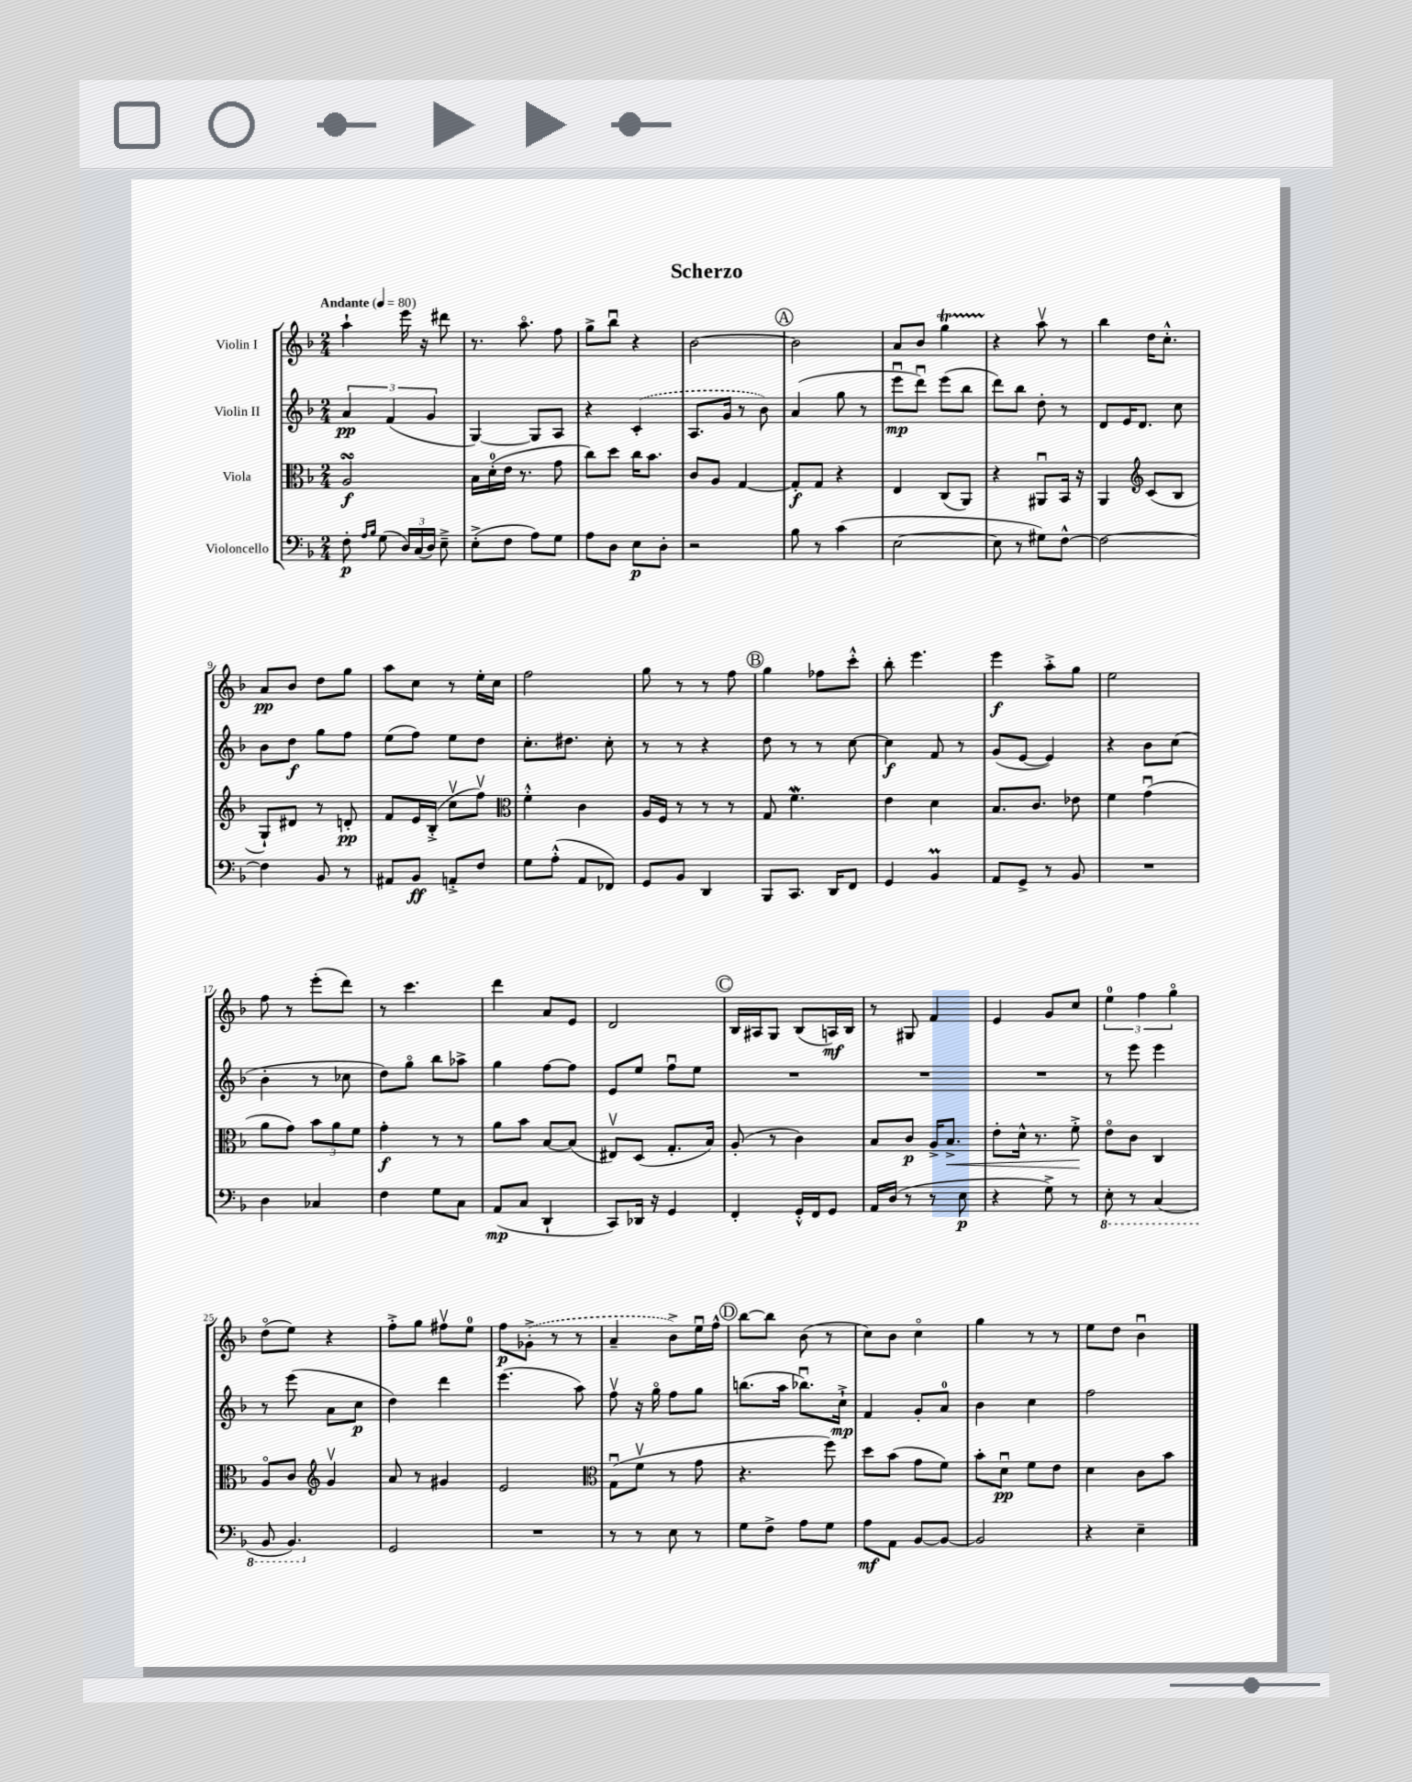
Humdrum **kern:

**kern	**kern	**kern	**kern
*staff4	*staff3	*staff2	*staff1
*clefF4	*clefC3	*clefG2	*clefG2
*k[b-]	*k[b-]	*k[b-]	*k[b-]
*M2/4	*M2/4	*M2/4	*M2/4
*MM80	*MM80	*MM80	*MM80
8F'\	2A/	6a/	4aa`\
16qqA/LL	.	.	.
16qqB-/JJ	.	.	.
(8G\	.	.	.
.	.	(6f/	.
24D/LL)	.	.	16eee\
(24C/	.	.	.
.	.	.	16r
24D/JJ)	.	6g/	.
8E~^\	.	.	8ddd#\
=	=	=	=
(8E'^\L	16B-\LL	[4G/)	8.r
.	(16d'\	.	.
8F\J	16e\JJ	.	.
.	8.r	.	8.aao\
8A\L)	.	8G/]L	.
8G\J	8g\	8A/J	8ff\
=	=	=	=
8A\L	8cc\L)	4r	8gg^\L
8D\J	8dd\J	.	8bb-u\J
8E\L	16cc\LK	(4c'/	4r
.	8.b-\J	.	.
8D'\J	.	.	.
=	=	=	=
2r	8c/L	8.A/L	[2b-\
.	8A/J	.	.
.	.	16g/Jk	.
.	[4G/	8r	.
.	.	8b-\)	.
=	=	=	=
8B-\	8G'/]L	(4a/	2b-\]
8r	8G/J	.	.
(4c\	4r	8gg\	.
.	.	8r	.
=	=	=	=
[2E\	4E/	8eeeu\L	8a/L
.	.	8dddu\J)	8b-/J
.	(8C/L	(8eee\L	4gg\
.	8AA/J)	8bb-\J	.
=	=	=	=
8E\]	4r	8ddd\L)	4r
8r	.	8bb-\J	.
8G#\L)	8AA#u/L	8dd'\	8aav\
[8F^^\J	16BB-/Jk	8r	8r
.	16r	.	.
=	=	=	=
2F\_	4AA/	8d/L	4bb-\
.	.	16e/K	.
.	.	8.d/J	.
*	*clefG2	*	*
.	(8c/L	.	16dd\LK
.	.	.	8.cc'^^\J
.	8B-/J	8cc\	.
=	=	=	=
4F\]	8G`/L)	8b-\L	8a/L
.	8d#/J	8dd\J	8b-/J
8BB-/	8r	8gg\L	8dd\L
8r	8d'/	8ff\J	8gg\J
=	=	=	=
8AA#/L	8f/L	(8ee\L	8aa\L
8BB-/J	16e/L	8ff\J)	8cc\J
.	(16B-'^/JJ	.	.
8AA'^/L	8ccv\L	8ee\L	8r
8F/J	8ffv\J)	8dd\J	16ee'\LL
.	.	.	16cc\JJ
=	=	=	=
*	*clefC3	*	*
8G\L	4f'^^\	8.cc'\L	2ff\
(8A'^^\J	.	.	.
.	.	8.dd#\J	.
8AA/L	4c\	.	.
8FF-/J)	.	8cc'\	.
=	=	=	=
8GG/L	16A/LL	8r	8gg\
.	16F/JJ	.	.
8BB-/J	8r	8r	8r
4DD/	8r	4r	8r
.	8r	.	8ff\
=	=	=	=
8BBB-/L	8G/	8dd\	4gg\
8.CC/J	4.f\	8r	.
.	.	8r	8ff-\L
16DD/LK	.	.	.
8FF/J	.	[8cc\	8ccc'^^\J
=	=	=	=
4GG/	4e\	4cc\]	8bb-'\
.	.	.	4.eee\
4BB-/	4d\	8f/	.
.	.	8r	.
=	=	=	=
8AA/L	8.B-/L	(8g/L	4eee\
8GG^/J	.	[8e/J	.
.	8.c/J	.	.
8r	.	4e/])	8aa'^\L
8BB-/	8e-\	.	8gg\J
=	=	=	=
2r	4f\	4r	2ee\
.	(4gu\	8b-\L	.
.	.	(8cc\J	.
=	=	=	=
4D\	8a\L	4b-'\	8ff\
.	8g\J)	.	8r
4C-/	12b-\L	8r	(8eee'\L
.	12a\	.	.
.	.	8cc-\	8ddd\J)
.	12f\J	.	.
=	=	=	=
4F\	4g'\	8dd\L)	8r
.	.	8ggo\J	4.ccc\
8G\L	8r	8bb-\L	.
8C\J	8r	8aa-^\J	.
=	=	=	=
(8AA/L	8a\L	4gg\	4ddd\
8C/J	8b-\J	.	.
4DD`/	[8B-/L	[8ff\L	8a/L
.	(8B-/]J	8ff\]J	8e/J
=	=	=	=
8CC/L)	8E#v/L)	8e/L	2d/
16DD-/Jk	(8D/J	8ee/J	.
16r	.	.	.
4GG/	8.G'/L	8ffu\L	.
.	.	8ee\J	.
.	16B-/Jk)	.	.
=	=	=	=
4FF'/	(8A'/	2r	16B-/LL
.	.	.	16A#/J
.	8r	.	8G/J
16GG'^^/LL	4c\)	.	(8B-/L
16FF/J	.	.	.
8GG/J	.	.	16A/L)
.	.	.	16B-/JJ
=	=	=	=
16AA/LL	8B-/L	2r	8r
(16D/JJ	.	.	.
8r	8c/J	.	8G#/
8r	16A^/LK	.	4f/
.	8.B-^/J	.	.
8E\	.	.	.
=	=	=	=
4r	8e'\L	2r	4e/
.	16d^^\Jk	.	.
.	8.r	.	.
8G^\)	.	.	8g/L
8r	8f'^\	.	8cc/J
=	=	=	=
8EE'\	8eo\L	8r	6ee\
8r	8c\J	8eee\	.
.	.	.	6ff\
(4CC/	4C/	4eee\	.
.	.	.	6ggo\
=	=	=	=
8BBB-/	8Ao/L	8r	(8ddo\L
4.BBB-/)	8c/J	(8eee\	8ee\J)
*	*clefG2	*	*
.	4gv/	8a\L	4r
.	.	8cc\J	.
=	=	=	=
2GG/	8a/	4dd\)	8ff'^\L
.	8r	.	8gg\J
.	4g#/	4ddd\	8ff#v\L
.	.	.	8ee\J
=	=	=	=
2r	2e/	(4.eee\	8ff\L
.	.	.	(8g-'^\J
.	.	.	8r
.	.	8aa\)	8r
=	=	=	=
*	*clefC3	*	*
8r	(8Gu\L	8ffv\	4a~/
8r	8fv\J	16r	.
.	.	16ggo\	.
8E\	8r	8ff\L	8b-^\L)
8r	8g\	8gg\J	16eeu\L
.	.	.	16ff^^\JJ
=	=	=	=
8G\L	4.r	(8.bb\L	[8bb-\L
8F^\J	.	.	8bb-\]J
.	.	16aa\Jk	.
8A\L	.	8.bb-u\L)	(8b-\
8G\J	8ff\)	.	8r
.	.	16cc`^\Jk	.
=	=	=	=
8A\L	8dd\L	4f/	8cc\L)
8AA\J	(8b-\J	.	8b-\J
[8BB-/L	8g\L	8g'/L	4cco\
8BB-/_J	8f\J)	8a/J	.
=	=	=	=
2BB-/]	8b-'\L	4b-\	4gg\
.	8du\J	.	.
.	8f\L	4cc\	8r
.	8e\J	.	8r
=	=	=	=
4r	4d\	2ff\	8ee\L
.	.	.	8dd\J
4E~\	8c\L	.	4b-u\
.	8b-\J	.	.
==	==	==	==
*-	*-	*-	*-
